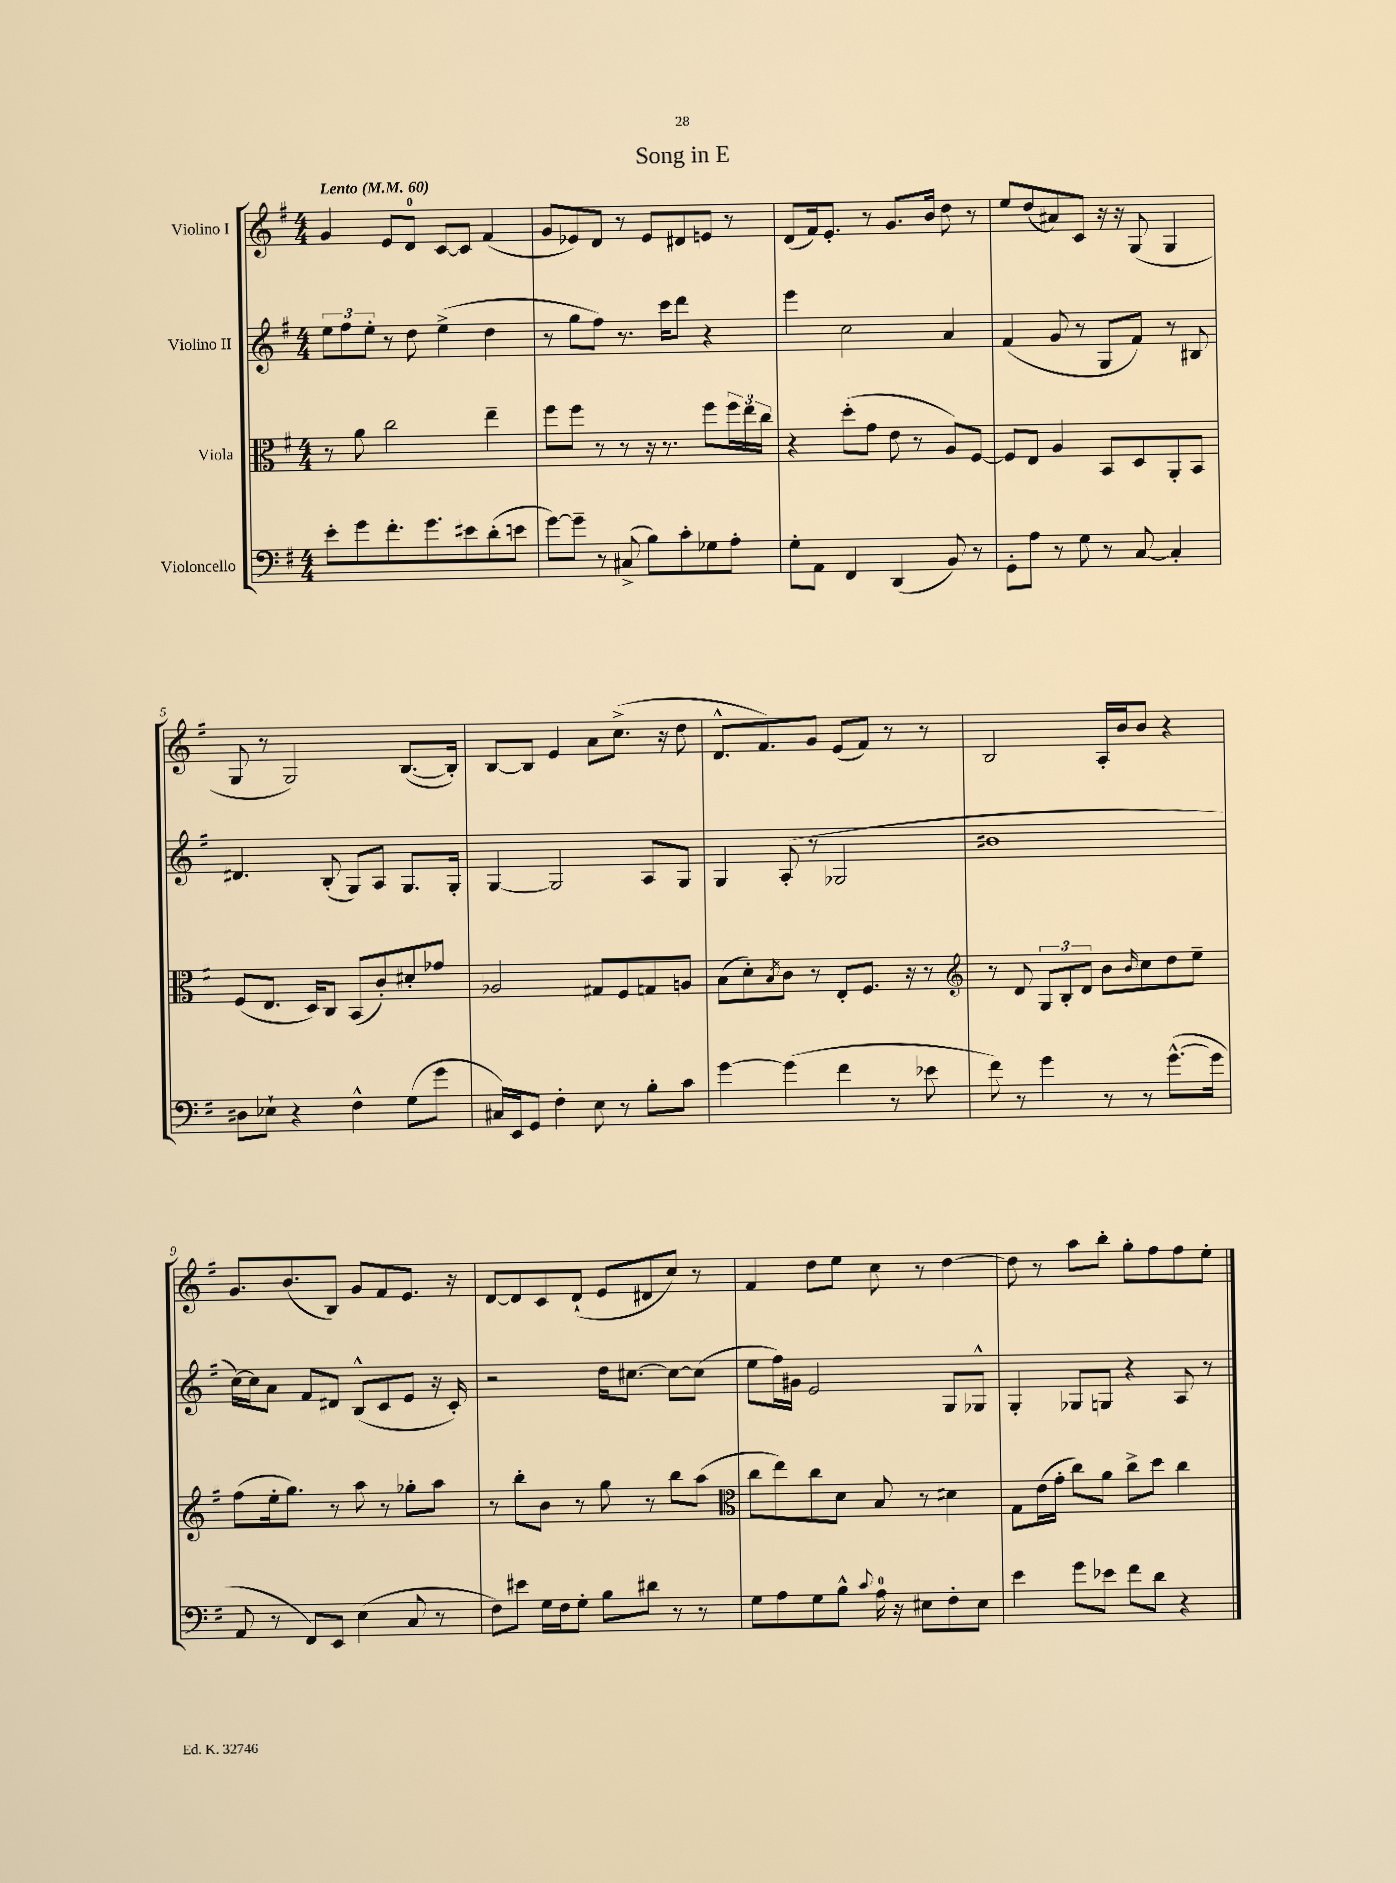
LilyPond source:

\header { title = "Song in E" }
<<
\new StaffGroup <<
\new Staff = "s0" \with { instrumentName = "Violino I" } {
    \clef treble \key g \major \numericTimeSignature \time 4/4 \tempo "Lento" 4 = 60
    g'4 e'8 d'8-0 c'8~ c'8 fis'4( |
    g'8 ees'8) d'8 r8 ees'8 dis'8 e'8 r8 |
    d'8( fis'16) e'8.-. r8 g'8. b'16 d''8 r8 |
    e''8 d''8( ais'8) c'8 r16 r16 g8( g4 |
    g8 r8 g2) b8.~( b16-.) |
    b8~ b8 e'4 a'8 c''8.->( r16 d''8 |
    d'8.-^ fis'8.) g'8 e'8( fis'8) r8 r8 |
    b2 a16-. b'16 b'8 r4 |
    g'8. b'8.( b8) g'8 fis'8 e'8. r16 |
    d'8~ d'8 c'8 d'8-!( e'8 dis'8 c''8) r8 |
    fis'4 d''8 e''8 c''8 r8 d''4~ |
    d''8 r8 a''8 b''8-. g''8-. fis''8 fis''8 e''8-. \bar "|." |
}
\new Staff = "s1" \with { instrumentName = "Violino II" } {
    \clef treble \key g \major \numericTimeSignature \time 4/4
    \tuplet 3/2 { e''8 fis''8 e''8-. } r8 d''8 e''4->( d''4 |
    r8 g''8 fis''8) r8. c'''16 d'''8 r4 |
    e'''4 c''2 a'4 |
    fis'4( g'8 r8 g8 fis'8) r8 bis8 |
    dis'4. b8-.( g8) a8 g8. g16-. |
    g4~ g2 a8 g8 |
    g4 a8-.( r8 ges2 |
    bis'1 |
    c''16~) c''16 a'8 fis'8 dis'8 b8-^( c'8 e'8 r16 c'16-.) |
    r2 d''16 cis''8.~ cis''8~ cis''8( |
    e''8 fis''16) gis'16 e'2 g8 ges8-^ |
    g4-. ges8 g8 r4 a8 r8 \bar "|." |
}
\new Staff = "s2" \with { instrumentName = "Viola" } {
    \clef alto \key g \major \numericTimeSignature \time 4/4
    r8 a'8 c''2 e''4-- |
    fis''8 fis''8 r8 r8 r16 r8. fis''8 \tuplet 3/2 { fis''16 e''16 c''16 } |
    r4 d''8-.( g'8 e'8 r8 a8) fis8~ |
    fis8 e8 a4 b,8 d8 a,8-. b,8 |
    fis8( e8. d16) c8 b,8( c'8-.) dis'8-. ges'8 |
    aes2 gis8 fis8 g8 a8 |
    b8( d'8-.) \acciaccatura { b8 } c'8 r8 e8-. fis8. r16 r8 |
    \clef treble r8 d'8 \tuplet 3/2 { g8 b8-. d'8 } b'8 \grace { b'16 } c''8 d''8 e''8-- |
    fis''8( e''16-. g''8.) r8 a''8 r8 ges''8-. a''8 |
    r8 b''8-. b'8 r8 g''8 r8 b''8 a''8( |
    \clef alto c''8 e''8) c''8 d'8 b8 r8 dis'4 |
    g8 e'16( g'16-. c''8) a'8 c''8-> d''8 c''4 \bar "|." |
}
\new Staff = "s3" \with { instrumentName = "Violoncello" } {
    \clef bass \key g \major \numericTimeSignature \time 4/4
    e'8-. g'8 fis'8.-. g'8. eis'8 d'8-.( e'8 |
    g'8~) g'8-- r8 cis8->( b8) c'8-. ges8 a8-. |
    g8-. a,8 fis,4 d,4( b,8) r8 |
    g,8-. a8 r8 g8 r8 c8~ c4-. |
    dis8 ees8-! r4 fis4-^ g8( g'8 |
    cis16) e,16 g,8 fis4-. e8 r8 b8-. c'8 |
    g'4~ g'4( fis'4 r8 ees'8 |
    fis'8) r8 g'4 r8 r8 g'8.~-^( g'16 |
    a,8 r8 fis,8) e,8 e4( c8 r8 |
    fis8) eis'8 g16 fis16 g8-. b8 dis'8 r8 r8 |
    g8 a8 g8 b8-^ \appoggiatura { c'8 } a16-0 r16 eis8 fis8-. eis8 |
    e'4 g'8 ees'8 fis'8 d'8 r4 \bar "|." |
}
>>
>>
